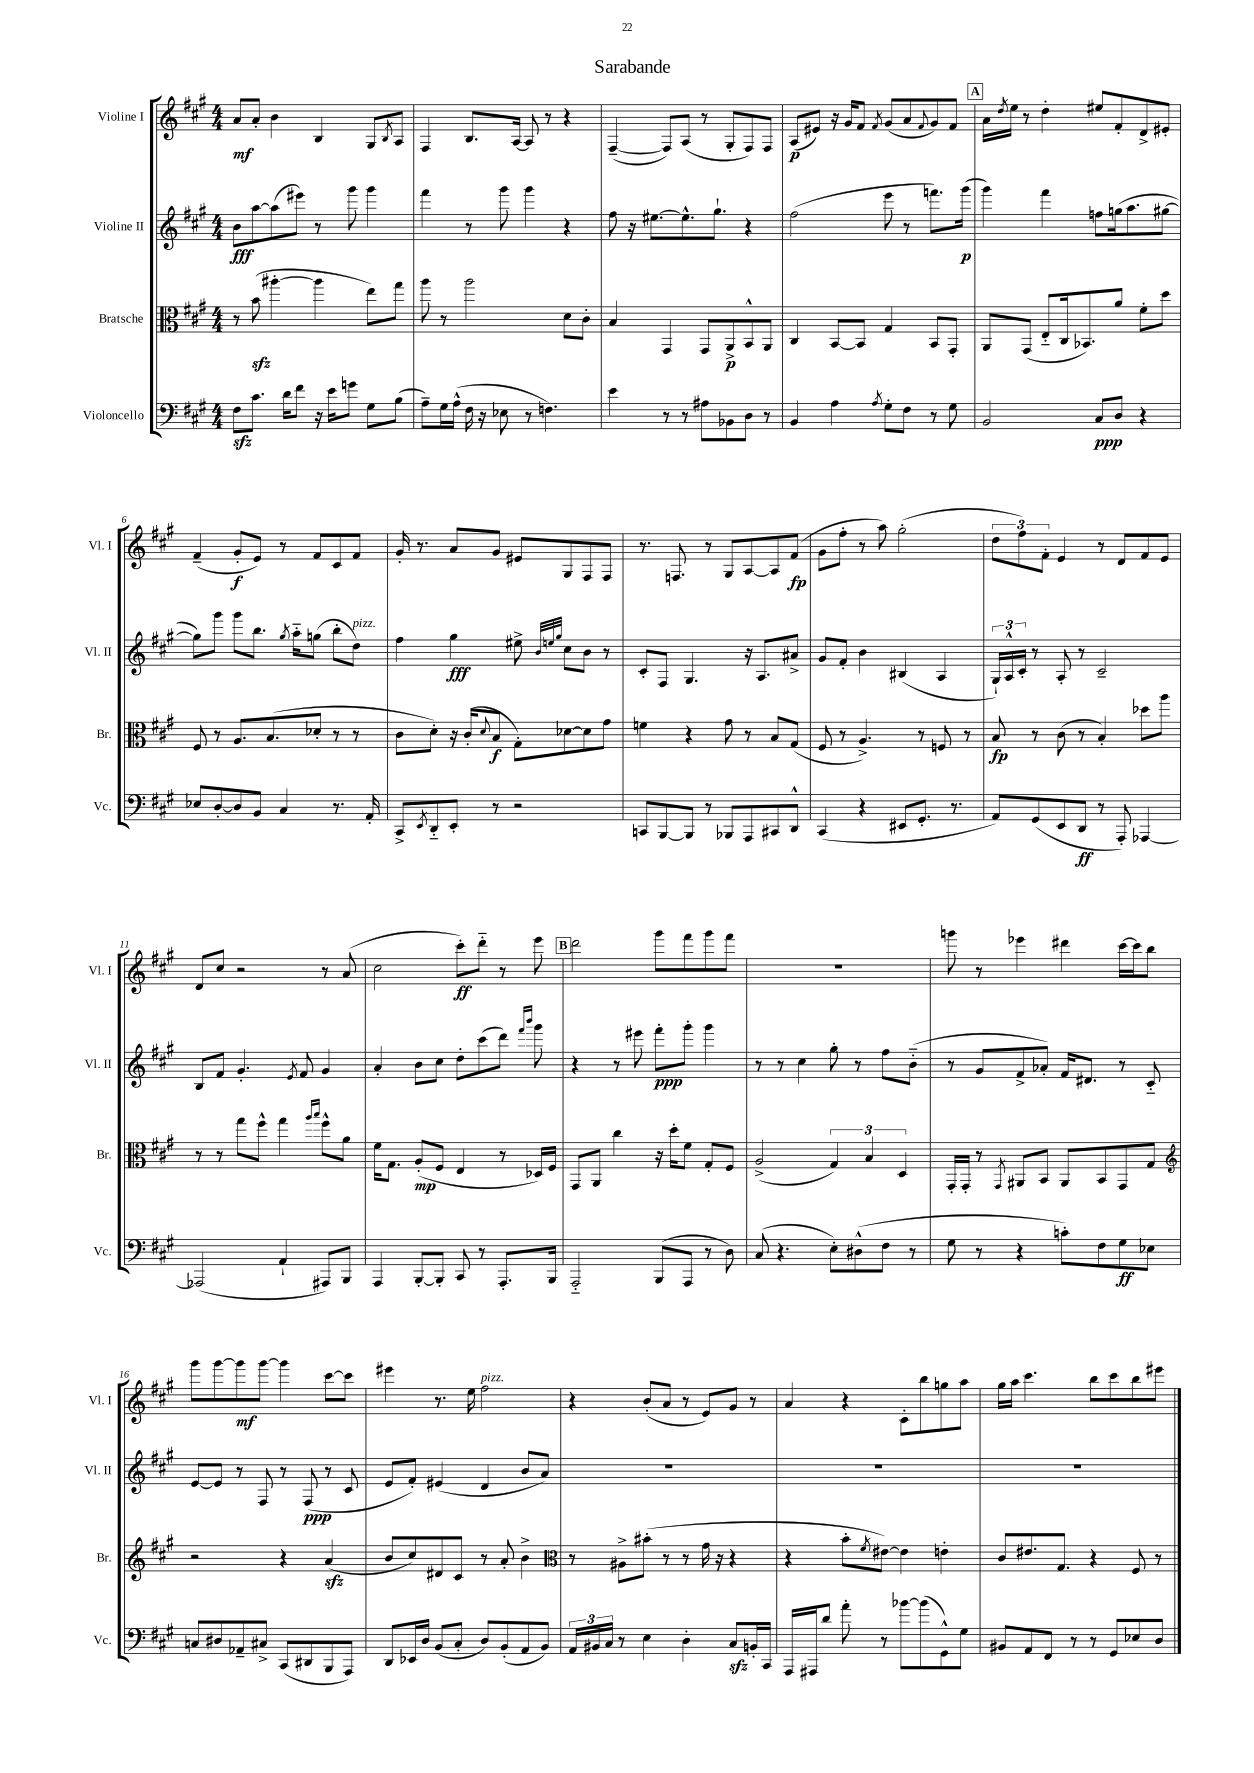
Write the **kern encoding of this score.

**kern	**kern	**kern	**kern
*staff4	*staff3	*staff2	*staff1
*clefF4	*clefC3	*clefG2	*clefG2
*k[f#c#g#]	*k[f#c#g#]	*k[f#c#g#]	*k[f#c#g#]
*M4/4	*M4/4	*M4/4	*M4/4
8F#\L	8r	8b\L	8a/L
8.c#\J	(8b\	[8aa\	8a'/J
.	[4aa#'\	(8aa\]	4b\
16d\LK	.	.	.
8f#\J	.	8eee#\J)	.
16r	4aa#\]	8r	4B/
16e\LK	.	.	.
8g\J	.	8ggg#\	.
8G#\L	8ee\L)	4ggg#\	8G#/L
.	.	.	8qB/
(8B\J	8gg#\J	.	8A/J
=	=	=	=
8A~\L)	8aa\	4fff#\	4F#/
16G#\L	8r	.	.
(16A^^\JJ	.	.	.
16F#\	2aa\	8r	8.B/L
16r	.	.	.
8E-\	.	8ggg#\	.
.	.	.	[16A/Jk
8r	.	4ggg#\	8A/]
4.F\)	.	.	8r
.	8d\L	4r	4r
.	8c#'\J	.	.
=	=	=	=
4e\	4B/	8ff#\	([4F#~/
.	.	16r	.
.	.	[8.ee#\L	.
8r	4GG#/	.	8F#/]L)
8r	.	8.ee#^^\]	(8A/J
8A#\L	8GG#/L	.	8r
.	.	8.gg#`\J	.
8BB-\	8AA^/	.	8G#'/L
8D\J	8BB^^/	4r	8F#/)
8r	8AA/J	.	8F#/J
=	=	=	=
4BB/	4C#/	(2ff#\	(8A/L
.	.	.	8e#/J)
4A\	[8BB/L	.	16r
.	.	.	16g#/LK
.	8BB/]J	.	8f#/J
8qA/	.	.	8qf#/
8G#'\L	4G#/	8eee\	(8g#/L
8F#\J	.	8r	8a/
.	.	.	8qqf#/
8r	8BB/L	8.fff\L)	8g#/)
8G#\	8GG#'/J	.	8f#/J
.	.	(16ggg#\Jk	.
=	=	=	=
2BB/	8AA/L	4ggg#\)	16a\LL
.	.	.	8qdd/
.	.	.	16ee\JJ
.	(8GG#/J	.	8r
.	8E'~/L	4fff#\	4dd'\
.	16C#/k	.	.
.	8.BB-/)	.	.
8C#/L	.	8ff\L	8ee#/L
8D/J	8a/J	(16gg\k	8f#'/
.	.	8.aa\	.
4r	8f#'\L	.	8d^/
.	8dd\J	[8gg#\J	8e#'/J
=	=	=	=
8E-/L	8F#/	8gg#\]L)	(4f#~/
[8D'/	8r	8ggg#\J	.
8D/]	8.A/L	8ggg#\L	8g#'/L
8BB/J	.	8.bb\J	8e/J)
.	(8.B/	.	.
4C#/	.	.	8r
.	.	8qgg#/	.
.	.	16aa'~\LK	.
.	8d-'/J	(8gg\J	8f#/L
8.r	8r	8bb'\L	8c#/
.	8r	8dd\J)	8f#/J
16AA'/	.	.	.
=	=	=	=
8CC#^/L	8c#\L	4ff#\	16g#'/
.	.	.	8.r
8qEE/	.	.	.
8DD'~/	8d'\J)	.	.
8EE'/J	16r	4gg#\	8a/L
.	(16c#'/LK	.	.
.	8qqd/	.	.
8r	8B/J	.	8g#/J
2r	8G#'\L)	8ee#^\	8e#/L
.	.	32qqb/LLL	.
.	.	32qqee/	.
.	.	32qqgg#/JJJ	.
.	[8d-\	8cc#\L	8G#/
.	8d-\]	8b\J	8F#/
.	8g#\J	8r	8F#/J
=	=	=	=
8CC/L	4f\	8c#'/L	8.r
[8BBB/	.	8F#/J	.
.	.	.	8.F/
8BBB/]J	4r	4.G#/	.
8r	.	.	8r
8BBB-/L	8g#\	.	8G#/L
8AAA/	8r	16r	[8A/
.	.	8.A/L	.
8CC#/	8B/L	.	8A/]
8DD^^/J	(8G#/J	8a#^/J	(8f#/J
=	=	=	=
(4CC#/	8F#/	8g#/L	8g#\L
.	8r	8f#'/J	8ff#'\J
4r	4.A^/)	4b\	8r
.	.	.	8aa\)
8EE#/L	.	(4B#/	(2gg#'\
8.GG#'/J	8r	.	.
.	8F/	4A/	.
8.r	.	.	.
.	8r	.	.
=	=	=	=
8AA/L)	8B/	24G#`/LL)	12dd\L
.	.	24A^^/	.
.	.	24c#'/JJ	12ff#\)
(8GG#/	8r	8r	.
.	.	.	12f#'\J
8EE/	(8c#\	8A'/	4e/
8DD/J	8r	8r	.
8r	4B'/)	2c#~/	8r
8AAA'/)	.	.	8d/L
[4AAA-/	8dd-\L	.	8f#/
.	8aa\J	.	8e/J
=	=	=	=
(2AAA-/]	8r	8B/L	8d/L
.	8r	8f#/J	8cc#/J
.	8gg#\L	4.g#'/	2r
.	8ff#^^\J	.	.
4AA`/	4gg#\	.	.
.	.	8qe/	.
.	.	8f#/	.
.	16qqaa/LL	.	.
.	16qqbb/JJ	.	.
8AAA#/L)	8ff#^^\L	4g#/	8r
8BBB/J	8a\J	.	(8a/
=	=	=	=
4AAA/	16f#\LK	4a'/	2cc#\
.	8.G#\J	.	.
[8BBB'/L	(8A'/L	8b\L	.
8BBB'/]J	8F#/J	8cc#\J	.
8CC#/	4E/	8dd'\L	8ccc#'\L)
8r	.	(8ccc#\	8ddd'~\J
8.AAA'/L	8r	8ddd\J)	8r
.	.	16qqfff#/LL	.
.	.	16qqbbb/JJ	.
.	16D-/LL)	8ggg#\	8eee\
16BBB/Jk	16F#/JJ	.	.
=	=	=	=
2AAA'~/	8GG#/L	4r	2ddd\
.	8AA/J	.	.
.	4cc#\	8r	.
.	.	8eee#\	.
(8BBB/L	16r	8fff#'\L	8ggg#\L
.	16dd'\LK	.	.
8AAA/J	8f#\J	8ggg#'\J	8fff#\
8r	8G#'/L	4ggg#\	8ggg#\
8D\)	8F#/J	.	8fff#\J
=	=	=	=
(8C#/	(2A^/	8r	1r
4.r	.	8r	.
.	.	4cc#\	.
8E'\L)	6G#/)	8gg#'\	.
(8D#^^\	.	8r	.
.	6B/	.	.
8F#\J	.	8ff#\L	.
.	6D/	.	.
8r	.	(8b'~\J	.
=	=	=	=
8G#\	16GG#'/LL	8r	8ggg\
.	16GG#'/JJ	.	.
8r	8r	8g#/L	8r
.	8qGG#/	.	.
4r	8AA#/L	8f#^/	4eee-\
.	8BB/J	8a-'/J)	.
8c'\L)	8AA#/L	16f#/LK	4ddd#\
.	.	8.d#/J	.
8F#\	8BB/	.	.
8G#\	8GG#/	8r	[16ccc#\LL
.	.	.	16ccc#\]J
8E-\J	8G#/J	8c#'~/	8bb\J
=	=	=	=
*	*clefG2	*	*
8C/L	2r	[8e/L	8ggg#\L
8D#/	.	8e/]J	[8ggg#\
8AA-~/	.	8r	8ggg#\]
8C#^/J	.	8F#/	[8ggg#\J
(8CC#/L	4r	8r	4ggg#\]
8DD#/	.	(8F#/	.
8BBB/	(4a/	8r	[8ccc#\L
8AAA/J)	.	8c#/	8ccc#\]J
=	=	=	=
8DD/L	8b/L	8e/L	4eee#\
16EE-/L	8cc#/)	8f#'/J)	.
16D/JJ	.	.	.
(8BB/L	8d#/	(4e#/	8.r
8C#'/J	8c#/J	.	.
.	.	.	16ee\
8D/L)	8r	4d/	2ff#\
(8BB'/	8a'/	.	.
8AA/	4b^\	8b/L	.
8BB/J)	.	8a/J)	.
=	=	=	=
*	*clefC3	*	*
24AA/LL	8r	1r	4r
24BB#/	.	.	.
24C#/JJ	.	.	.
8r	8A#^\L	.	.
4E\	(8b#'\J	.	(8b'/L
.	8r	.	8a/J
4D'\	8r	.	8r
.	16g#\	.	8e/L)
.	16r	.	.
8C#/L	4r	.	8g#/J
16BB'/L	.	.	8r
16CC#/JJ	.	.	.
=	=	=	=
16AAA/LL	4r	1r	4a/
16AAA#/J	.	.	.
8d/J	.	.	.
8a'\	8b'\L	.	4r
.	8qf#/	.	.
8r	[8e#\J)	.	.
[8b-\L	4e#\]	.	8c#'\L
(8b-\]	.	.	8bb\
8GG#^^\)	4e'\	.	8gg\
8G#\J	.	.	8aa\J
=	=	=	=
8BB#/L	8c#/L	1r	16gg#\LL
.	.	.	16aa\JJ
8AA/	8.e#/	.	4.ccc#\
8FF#/J	.	.	.
.	8.G#/J	.	.
8r	.	.	.
8r	4r	.	8bb\L
8GG#/L	.	.	8ccc#\
8E-/	8F#/	.	8bb\
8D/J	8r	.	8eee#\J
==	==	==	==
*-	*-	*-	*-
